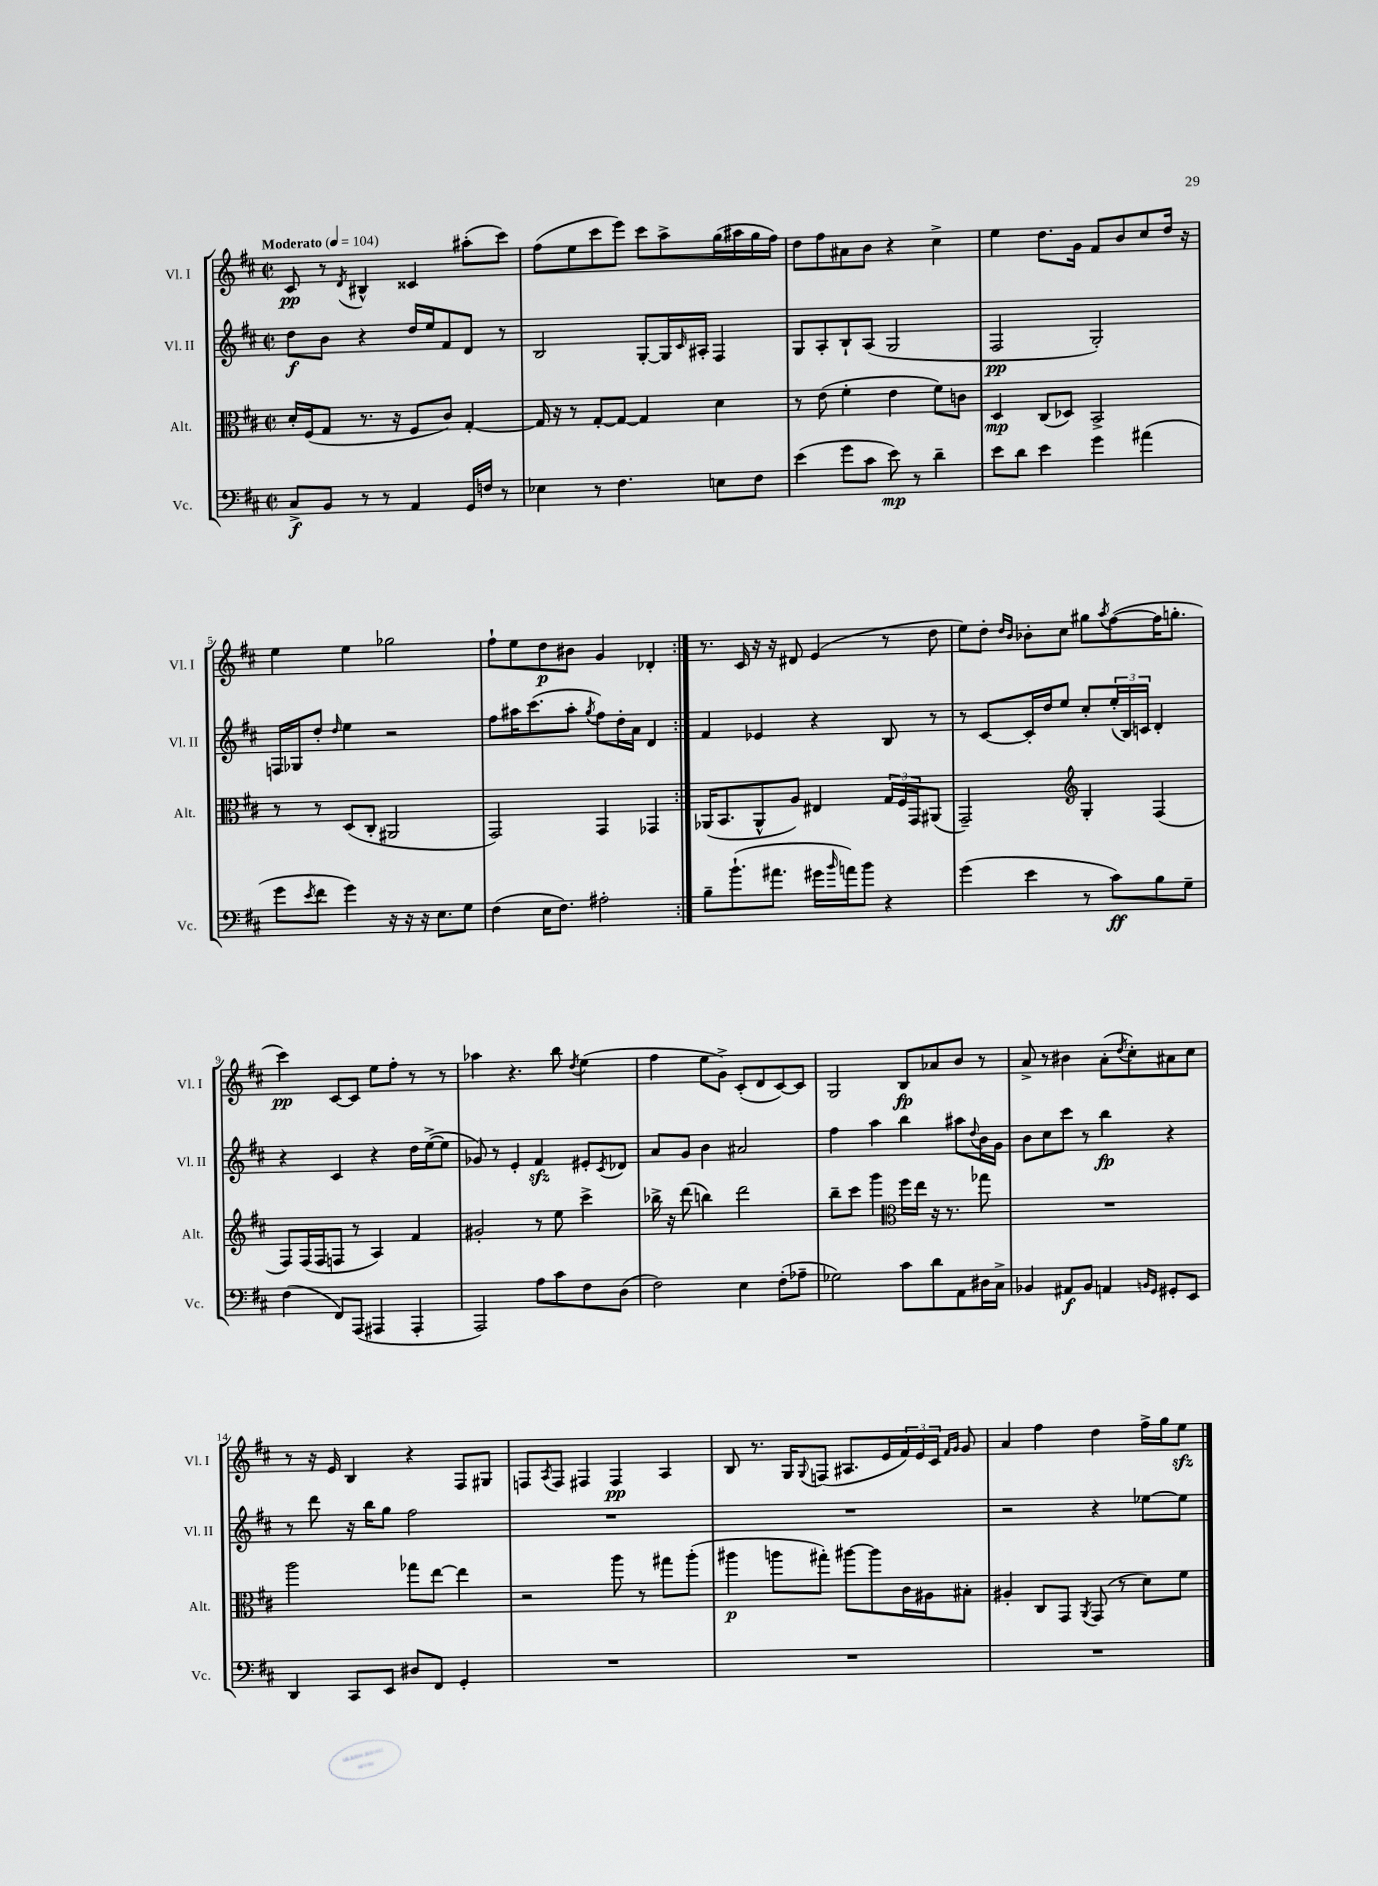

**kern	**dynam	**kern	**dynam	**kern	**dynam	**kern	**dynam
*part4	*part4	*part3	*part3	*part2	*part2	*part1	*part1
*staff4	*staff4	*staff3	*staff3	*staff2	*staff2	*staff1	*staff1
*I"Vc.	*	*I"Alt.	*	*I"Vl. II	*	*I"Vl. I	*
*I'Vc.	*	*I'Alt.	*	*I'Vl. II	*	*I'Vl. I	*
*clefF4	*	*clefC3	*	*clefG2	*	*clefG2	*
*k[f#c#]	*	*k[f#c#]	*	*k[f#c#]	*	*k[f#c#]	*
*M2/2	*	*M2/2	*	*M2/2	*	*M2/2	*
*met(c|)	*	*met(c|)	*	*met(c|)	*	*met(c|)	*
*MM104	*	*MM104	*	*MM104	*	*MM104	*
=1	=1	=1	=1	=1	=1	=1	=1
!	!	!	!	!	!	!LO:TX:a:B:t=Moderato	!
8C#^/L	f	16d'/LL	.	8dd\L	f	8c#/	pp
.	.	(16F#/J	.	.	.	.	.
8BB/J	.	8G/J	.	8b\J	.	8r	.
.	.	.	.	.	.	8qd/	.
8r	.	8.r	.	4r	.	4B#X^^/	.
8r	.	.	.	.	.	.	.
.	.	16r	.	.	.	.	.
4AA/	.	8F#/L	.	16dd/LL	.	4c##X/	.
.	.	.	.	16ee/J	.	.	.
.	.	8c#/J)	.	8f#/	.	.	.
16GG/LL	.	[4G'/	.	8d/J	.	(8aa#X'\L	.
16Fn/JJ	.	.	.	.	.	.	.
8r	.	.	.	8r	.	8ccc#\J)	.
=2	=2	=2	=2	=2	=2	=2	=2
4E-X\	.	16G/]	.	2B/	.	(8ff#\L	.
.	.	16r	.	.	.	.	.
.	.	8r	.	.	.	8ee\	.
8r	.	[8G'/L	.	.	.	8ccc#\	.
4.F#\	.	8G/J_	.	.	.	8eee\J)	.
.	.	4G/]	.	[8G'/L	.	8ccc#\L	.
.	.	.	.	16G/L]	.	8aa^\	.
.	.	.	.	16qqc#/	.	.	.
.	.	.	.	16A#X'/JJ	.	.	.
8En\L	.	4d\	.	4F#/	.	(16gg\L	.
.	.	.	.	.	.	16aa#X\	.
8F#\J	.	.	.	.	.	16gg\	.
.	.	.	.	.	.	16ff#\JJ)	.
=3	=3	=3	=3	=3	=3	=3	=3
(4e\	.	8r	.	8G/L	.	8dd\L	.
.	.	(8e\	.	8A'/	.	8ff#\	.
8g\L	.	4f#'\	.	8B`/	.	8a#X\	.
8c#\J	.	.	.	(8A/J	.	8b\J	.
8e\)	mp	4e\	.	2G/	.	4r	.
8r	.	.	.	.	.	.	.
4d~\	.	8f#\L)	.	.	.	4cc#^\	.
.	.	8cn\J	.	.	.	.	.
=4	=4	=4	=4	=4	=4	=4	=4
8e\L	.	4D/	mp	2F#/	pp	4ee\	.
8d\J	.	.	.	.	.	.	.
4e\	.	(8C#/L	.	.	.	8.dd\L	.
.	.	8D-X/J)	.	.	.	.	.
.	.	.	.	.	.	16g\Jk	.
4g\	.	2BB^/	.	2G'/)	.	8f#/L	.
.	.	.	.	.	.	8b/	.
(4a#X\	.	.	.	.	.	8cc#/	.
.	.	.	.	.	.	16dd/Jk	.
.	.	.	.	.	.	16r	.
!!LO:LB:g=z
=5	=5	=5	=5	=5	=5	=5	=5
8g\L	.	8r	.	16Fn/LL	.	4ee\	.
.	.	.	.	16G-X/J	.	.	.
8qe/	.	.	.	.	.	.	.
8f#\J	.	8r	.	8dd'/J	.	.	.
.	.	.	.	16qqdd/	.	.	.
4g\)	.	(8D/L	.	4ee\	.	4ee\	.
.	.	8C#'/J	.	.	.	.	.
16r	.	2AA#X/	.	2r	.	2gg-X\	.
16r	.	.	.	.	.	.	.
16r	.	.	.	.	.	.	.
8.E\L	.	.	.	.	.	.	.
8G\J	.	.	.	.	.	.	.
=6	=6	=6	=6	=6	=6	=6	=6
(4F#\	.	2GG/)	.	8ff#\L	.	8ff#`\L	.
.	.	.	.	16aa#X\K	.	8ee\	.
.	.	.	.	(8.ccc#\	.	.	.
16E\KL	.	.	.	.	.	8dd\	p
8.F#\J)	.	.	.	.	.	.	.
.	.	.	.	8aa#'\J	.	8b#X\J	.
.	.	.	.	8qgg/	.	.	.
2A#X'\	.	4GG/	.	8ff#\L)	.	4g/	.
.	.	.	.	16dd'\L	.	.	.
.	.	.	.	16a\JJ	.	.	.
.	.	4GG-X/	.	4d/	.	4d-X'/	.
=7:|!	=7:|!	=7:|!	=7:|!	=7:|!	=7:|!	=7:|!	=7:|!
8B~\L	.	(16AA-X/KL	.	4f#/	.	8.r	.
.	.	8.BB/	.	.	.	.	.
(8.b`\	.	.	.	.	.	.	.
.	.	.	.	.	.	16c#/	.
.	.	8AA-^^/	.	4e-X/	.	16r	.
8.a#X\J	.	.	.	.	.	16r	.
.	.	8A/J)	.	.	.	8d#X/	.
16g#X\LL	.	4E#X/	.	4r	.	(4e/	.
16qqb/	.	.	.	.	.	.	.
16an\J)	.	.	.	.	.	.	.
8b\J	.	.	.	.	.	.	.
4r	.	24G/LL	.	8B/	.	8r	.
.	.	24F#/	.	.	.	.	.
.	.	24GG/J	.	.	.	.	.
.	.	(8AA#X/J	.	8r	.	8dd\	.
=8	=8	=8	=8	=8	=8	=8	=8
(4g\	.	2GG~/)	.	8r	.	8ee\L)	.
.	.	.	.	[8c#/L	.	8dd'\J	.
.	.	.	.	.	.	16qqdd/LL	.
.	.	.	.	.	.	16qqb/JJ	.
4e\	.	.	.	16c#'/L]	.	8b-X'\L	.
.	.	.	.	16dd/J	.	.	.
.	.	.	.	8ee/J	.	8cc#\J	.
*	*	*clefG2	*	*	*	*	*
8r	.	4G'/	.	8cc#'/L	.	8gg#X\L	.
.	.	.	.	.	.	8qaa/	.
8c#\L)	ff	.	.	(24ee'/L	.	([8ff#\	.
.	.	.	.	24B/)	.	.	.
.	.	.	.	24cn/JJ	.	.	.
8B\	.	(4F#/	.	4d'/	.	16ff#\K]	.
.	.	.	.	.	.	8.ggn'\J	.
8G~\J	.	.	.	.	.	.	.
!!LO:LB:g=z
=9	=9	=9	=9	=9	=9	=9	=9
(4F#\	.	8F#/L)	.	4r	.	4ccc#\)	pp
.	.	(16F#/L	.	.	.	.	.
.	.	16F#/J	.	.	.	.	.
8FF#/L)	.	8Fn/J	.	4c#/	.	[8c#/L	.
(8AAA/J	.	8r	.	.	.	8c#/J]	.
4AAA#X/	.	4A/)	.	4r	.	8ee\L	.
.	.	.	.	.	.	8ff#'\J	.
4AAA#'/	.	4f#/	.	16dd\LL	.	8r	.
.	.	.	.	([16ee^\J	.	.	.
.	.	.	.	8ee\J]	.	8r	.
=10	=10	=10	=10	=10	=10	=10	=10
2AAA/)	.	2g#X'/	.	8g-X/)	.	4aa-X\	.
.	.	.	.	8r	.	.	.
.	.	.	.	4e'/	.	4.r	.
8A\L	.	8r	.	4f#zz/	.	.	.
8c#\	.	8ee\	.	.	.	8bb\	.
.	.	.	.	.	.	8qdd/	.
8F#\	.	4ccc#^\	.	8e#X'/L	.	(4ee\	.
.	.	.	.	8qc#/	.	.	.
(8D\J	.	.	.	8d-X/J	.	.	.
=11	=11	=11	=11	=11	=11	=11	=11
2F#\)	.	16bb-X^\	.	8a/L	.	4ff#\	.
.	.	16r	.	.	.	.	.
.	.	(8ddd\	.	8g/J	.	.	.
.	.	4bbn\)	.	4b\	.	8ee\L	.
.	.	.	.	.	.	8g^\J)	.
4E\	.	2ddd\	.	2a#X/	.	(8c#'/L	.
.	.	.	.	.	.	8d/	.
(8F#'\L	.	.	.	.	.	[8c#/)	.
8A-X~\J	.	.	.	.	.	8c#/J]	.
=12	=12	=12	=12	=12	=12	=12	=12
2G-X\)	.	8bb~\L	.	4ff#\	.	2G/	.
.	.	8ccc#\J	.	.	.	.	.
.	.	4ggg\	.	4aa\	.	.	.
*	*	*clefC3	*	*	*	*	*
8c#\L	.	16ff#\LL	.	4bb\	.	8B/L	fp
.	.	16ee\JJ	.	.	.	.	.
8d\	.	16r	.	.	.	8a-X/	.
.	.	8.r	.	.	.	.	.
8AA\	.	.	.	8aa#X\L	.	8b/J	.
.	.	.	.	8qqdd/	.	.	.
16D#X\L	.	8gg-X\	.	16b\L	.	8r	.
16C#^\JJ	.	.	.	16g\JJ	.	.	.
=13	=13	=13	=13	=13	=13	=13	=13
4BB-X/	.	1r	.	8b\L	.	8a^/	.
.	.	.	.	8cc#\	.	8r	.
8AA#X/L	f	.	.	8ccc#\J	.	4b#X\	.
8BB-/J	.	.	.	8r	.	.	.
4AAn/	.	.	.	4bb\	fp	(8a'\L	.
.	.	.	.	.	.	8qdd/	.
.	.	.	.	.	.	8cc#'\)	.
16qqBBn/LL	.	.	.	.	.	.	.
16qqGG/JJ	.	.	.	.	.	.	.
8GG#X'/L	.	.	.	4r	.	8a#X\	.
8EE/J	.	.	.	.	.	8cc#\J	.
!!LO:LB:g=z
=14	=14	=14	=14	=14	=14	=14	=14
4DD/	.	2aa\	.	8r	.	8r	.
.	.	.	.	8ddd\	.	16r	.
.	.	.	.	.	.	16e/	.
8CC#/L	.	.	.	16r	.	4B/	.
.	.	.	.	16bb\KL	.	.	.
8EE/J	.	.	.	8gg\J	.	.	.
8D#X/L	.	8gg-X\L	.	2ff#\	.	4r	.
8FF#/J	.	[8ee\J	.	.	.	.	.
4GG'/	.	4ee\]	.	.	.	8F#/L	.
.	.	.	.	.	.	8G#X/J	.
=15	=15	=15	=15	=15	=15	=15	=15
1r	.	2r	.	1r	.	8Fn/L	.
.	.	.	.	.	.	8qA/	.
.	.	.	.	.	.	8F/J	.
.	.	.	.	.	.	4F#X/	.
.	.	8aa\	.	.	.	4F#/	pp
.	.	8r	.	.	.	.	.
.	.	8gg#X\L	.	.	.	4A/	.
.	.	(8aa'\J	.	.	.	.	.
=16	=16	=16	=16	=16	=16	=16	=16
1r	.	4aa#X\	p	1r	.	8B/	.
.	.	.	.	.	.	8.r	.
.	.	8aan\L	.	.	.	.	.
.	.	.	.	.	.	16G/KL	.
.	.	.	.	.	.	8qqG/	.
.	.	8gg#X'\J)	.	.	.	(8Fn/J	.
.	.	[8aa#X\L	.	.	.	8.A#X/L	.
.	.	8aa#\]	.	.	.	.	.
.	.	.	.	.	.	16e/L	.
.	.	16c#\L	.	.	.	24f#/)	.
.	.	.	.	.	.	24e/	.
.	.	16A#X\J	.	.	.	.	.
.	.	.	.	.	.	24c#/JJ	.
.	.	.	.	.	.	16qqf#/LL	.
.	.	.	.	.	.	16qqg/JJ	.
.	.	8B#X'\J	.	.	.	8g/	.
=17	=17	=17	=17	=17	=17	=17	=17
1r	.	4A#X'/	.	2r	.	4a/	.
.	.	8C#/L	.	.	.	4ff#\	.
.	.	8GG/J	.	.	.	.	.
.	.	8qAA/	.	.	.	.	.
.	.	(8GG/	.	4r	.	4dd\	.
.	.	8r	.	.	.	.	.
.	.	8d\L)	.	[8ee-X\L	.	16ff#^\LL	.
.	.	.	.	.	.	16gg\J	.
.	.	8f#\J	.	8ee-\J]	.	8eezz\J	.
==	==	==	==	==	==	==	==
*-	*-	*-	*-	*-	*-	*-	*-
